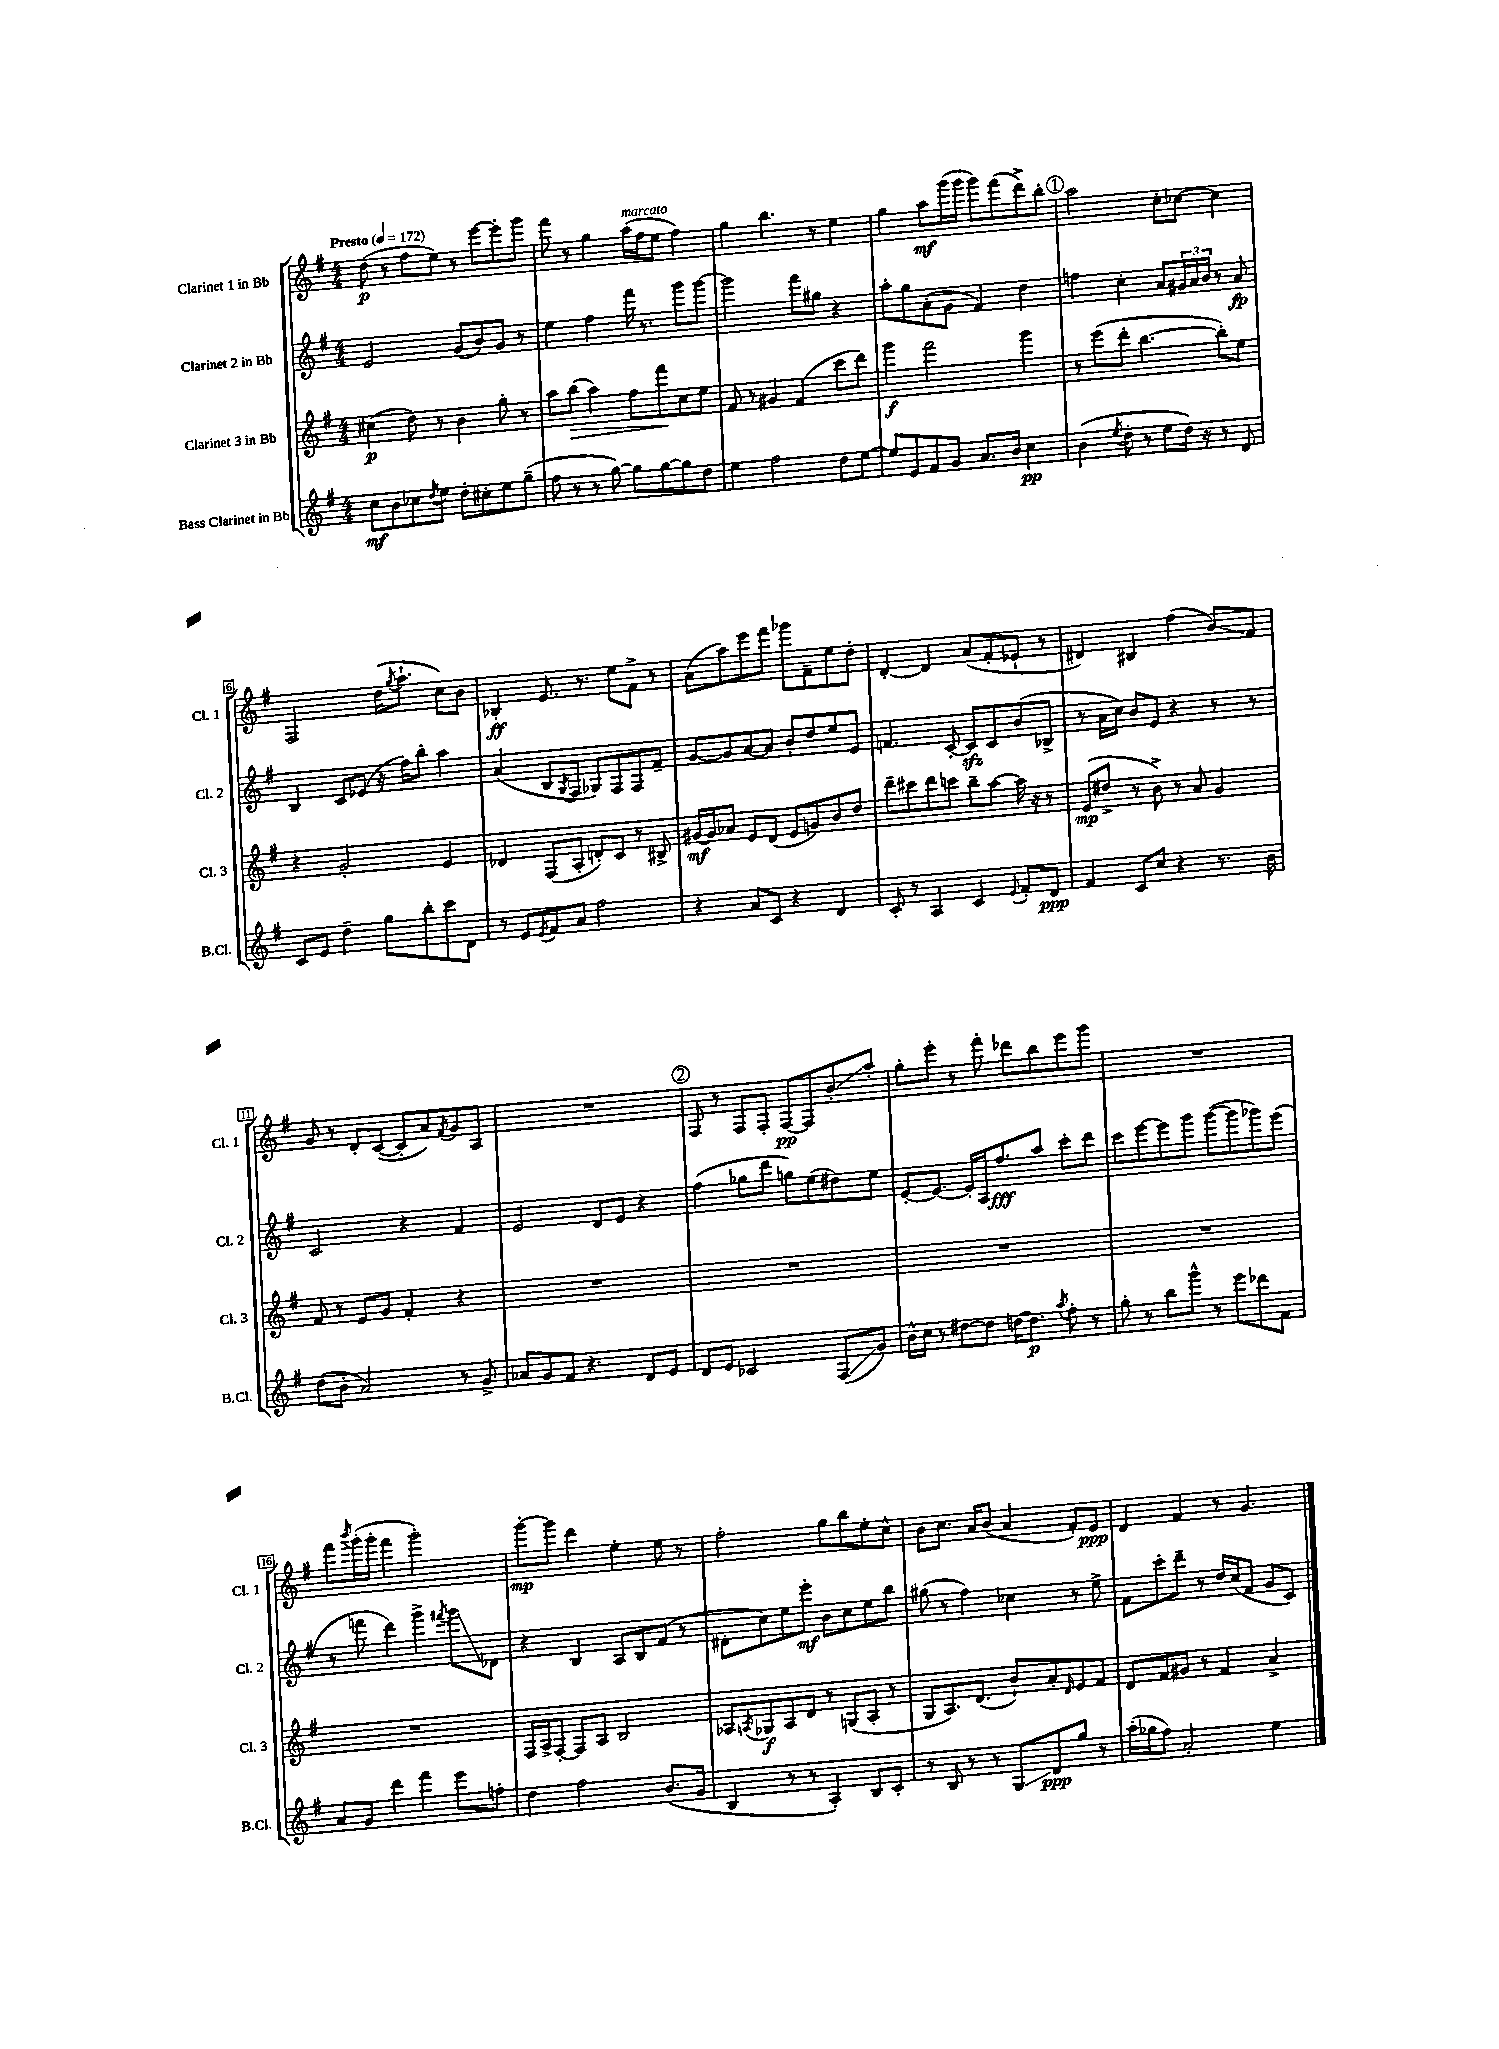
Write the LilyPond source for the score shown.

<<
\new StaffGroup <<
\new Staff = "s0" \with { instrumentName = "Clarinet 1 in Bb" shortInstrumentName = "Cl. 1" } {
    \clef treble \key g \major \numericTimeSignature \time 4/4 \tempo "Presto" 4 = 172
    d''8\p( r8 fis''8 e''8) r8 e'''8~ e'''8-. g'''8 |
    fis'''8 r8 g''4 a''16^\markup { \italic "marcato" }( fis''16 e''8 fis''4) |
    g''4 b''4. r8 e''4 |
    g''4 a''8\mf g'''16( g'''16 g'''8) fis'''8( d'''8->) b''8-. |
    \mark \markup { \circle "1" } a''2 c''8-. ces''8~ ces''4 |
    fis2 d''16( \acciaccatura { g''8 } a''8.-! c''8) b'8 |
    bes4-.\ff e'8. r8. e''8 fis'8-> r8 |
    a'8( a''8) e'''8 fis'''8 ges'''8 fis'8-- e''8 d''8-. |
    d'4~-. d'4 a'8( fis'8-. ees'8-! r8 |
    dis'4) bis4 fis''4( b'8\glissando) fis'8 |
    g'8 r8 d'8-. c'8~( c'8-. a'8) \acciaccatura { fis'8 } g'8 a8 |
    R1 |
    \mark \markup { \circle "2" } fis8 r8 fis8 fis8-. fis8~\pp fis8 b'8-.\glissando a''8-. |
    g''8-. e'''8-. r8 fis'''8-. des'''8 b''8 e'''8 g'''8 |
    R1 |
    fis'''8 \acciaccatura { b'''8 } g'''16-.( g'''16-. fis'''4 g'''2-.) |
    g'''8~-.\mp g'''8 d'''4 e''4-. e''8 r8 |
    fis''2-. g''8 b''8 e''8-. c''8-^ |
    b'8 c''8. a'16 b'8( a'4 fis'8-.) e'8\ppp |
    d'4 fis'4 r8 g'4. \bar "|." |
}
\new Staff = "s1" \with { instrumentName = "Clarinet 2 in Bb" shortInstrumentName = "Cl. 2" } {
    \clef treble \key g \major \numericTimeSignature \time 4/4
    e'2 g'8( b'8) g'8 r8 |
    e''4 fis''4 fis'''16 r8. g'''8 g'''8~ |
    g'''2 fis'''8 gis''8 r4 |
    a''8-. g''8 a'8-.( g'8 fis'4) d''4 |
    \mark \markup { \circle "1" } f''4 c''4-. a'8 \tuplet 3/2 { gis'16 a'16 b'16 } r8 a'8\fp |
    b4 c'8 ees'8( r16 fis''16) b''8-. a''4 |
    a'4( b8 \acciaccatura { g8 } fis8 ges8) fis8 fis8 fis'8-- |
    g'8~ g'8 a'8~ a'8 b'8-. d''8 e''8 e'8 |
    f'4. c'8~-. c'8\sfz c'8 b'8( bes8-> |
    r8 a'16 c''16) b'8 e'8 r4 r8 r8 |
    c'2 r4 fis'4 |
    e'2 d'8 e'8 r4 |
    \mark \markup { \circle "2" } fis''4( ges''8 d'''8 g''8) e''8( dis''8) e''8 |
    e'8~-. e'8.~ e'16-. a16 fis''8.\fff a''8 c'''8-. d'''8 |
    c'''8 e'''8~ e'''8 g'''8 g'''8~( g'''8 ges'''8) e'''8( |
    r8 f'''8 d'''4) g'''4-> \acciaccatura { fis'''8 } g'''8\glissando des'8 |
    r4 b4 a8 b8 fis'8( r8 |
    dis'8-. c''8) e''8 e'''8-.\mf b'8 c''8 e''8 b''8 |
    gis''8( r8 fis''4) ces''4 r8 e''8-> |
    fis'8 c'''8-. d'''8-- r8 d''16 c''16( fis'8 g'8 c'8) \bar "|." |
}
\new Staff = "s2" \with { instrumentName = "Clarinet 3 in Bb" shortInstrumentName = "Cl. 3" } {
    \clef treble \key g \major \numericTimeSignature \time 4/4
    cis''4\p( d''8) r8 b'4 g''8-. r8 |
    a''8 b''8\>( a''4) fis''8 fis'''8\! c''8 e''8 |
    fis'8 r8 gis'4 fis'4( c'''8 d'''8) |
    g'''4\f fis'''2 g'''4 |
    \mark \markup { \circle "1" } r8 e'''8( d'''8-. b''4.~ b''8-.) e''8 |
    r4 g'2-. e'4 |
    des'4 fis8( a8-. d'8-.) c'8 r8 bis8-> |
    gis'16~\mf gis'16 aes'8 e'8 d'8( e'8 g'8) b'8 d''8 |
    d'''8-- cis'''8 d'''8 c'''8 b''8-- a''8~ a''16 r16 r8 |
    e'8\mp( dis''8-> r8 b'8->) r8 a'8 g'4 |
    fis'8 r8 e'8 g'8 fis'4-. r4 |
    R1 |
    \mark \markup { \circle "2" } R1 |
    R1 |
    R1 |
    R1 |
    fis16 a16-> fis8~-. fis8 a8 b2 |
    aes8 \acciaccatura { a8 } ges8\f a8 d'8 r8 g8( a8-. r8 |
    g8 a8.) d'8.( b'8-!) a'8-. \grace { d'16 } e'8 fis'8 |
    d'8 fis'8 gis'8 r8 fis'4 a'4-> \bar "|." |
}
\new Staff = "s3" \with { instrumentName = "Bass Clarinet in Bb" shortInstrumentName = "B.Cl." } {
    \clef treble \key g \major \numericTimeSignature \time 4/4
    c''8\mf b'8 ces''8 \acciaccatura { d''8 } e''8 d''8-. cis''8-. e''8 g''8--( |
    fis''8 r8 r8 g''8~) g''8 g''8~ g''8 d''8 |
    e''4 fis''2 d''8 e''8~ |
    e''8 e'8 fis'8 g'8 a'8. b'16 c''4\pp |
    \mark \markup { \circle "1" } b'4( \acciaccatura { e''8 } d''8-. r8 e''8 d''16) r16 r8 d'8 |
    c'8 e'8 d''4-- g''8 b''8-. c'''8 d'8 |
    r8 e'8 \acciaccatura { e'8 } fis'8 a'8 fis''2 |
    r4 a'8 c'8 r4 d'4 |
    c'8-. r8 a4 c'4 \appoggiatura { e'8 } fis'8-. d'8\ppp |
    fis'4 c'8 c''8 r4 r8. b'16 |
    d''8( b'8-. a'2) r8 g'8-> |
    aes'8 g'8 fis'8 r4. d'8 e'8 |
    \mark \markup { \circle "2" } d'8 e'8 ces'2 fis8\glissando( g'8) |
    b'16-^ c''16 r8 dis''8~ dis''8 d''16~ d''8.\p \acciaccatura { a''8 } fis''8-. r8 |
    g''8-. r8 b''8 g'''8-^ r8 e'''8 des'''8 fis'8 |
    a'8 g'8 d'''4 fis'''4 e'''8 f''8-. |
    d''4 fis''2 b'8.( g'16 |
    b4 r8 r8 a4-.) b8 c'8-. |
    r8 b8 r8 r8 g8\glissando d'8\ppp g''8 r8 |
    a''16-.( ges''16 fis''8) a'2-. e''4 \bar "|." |
}
>>
>>
\layout { \context { \Score \override BarNumber.stencil = #(make-stencil-boxer 0.1 0.3 ly:text-interface::print) } }
